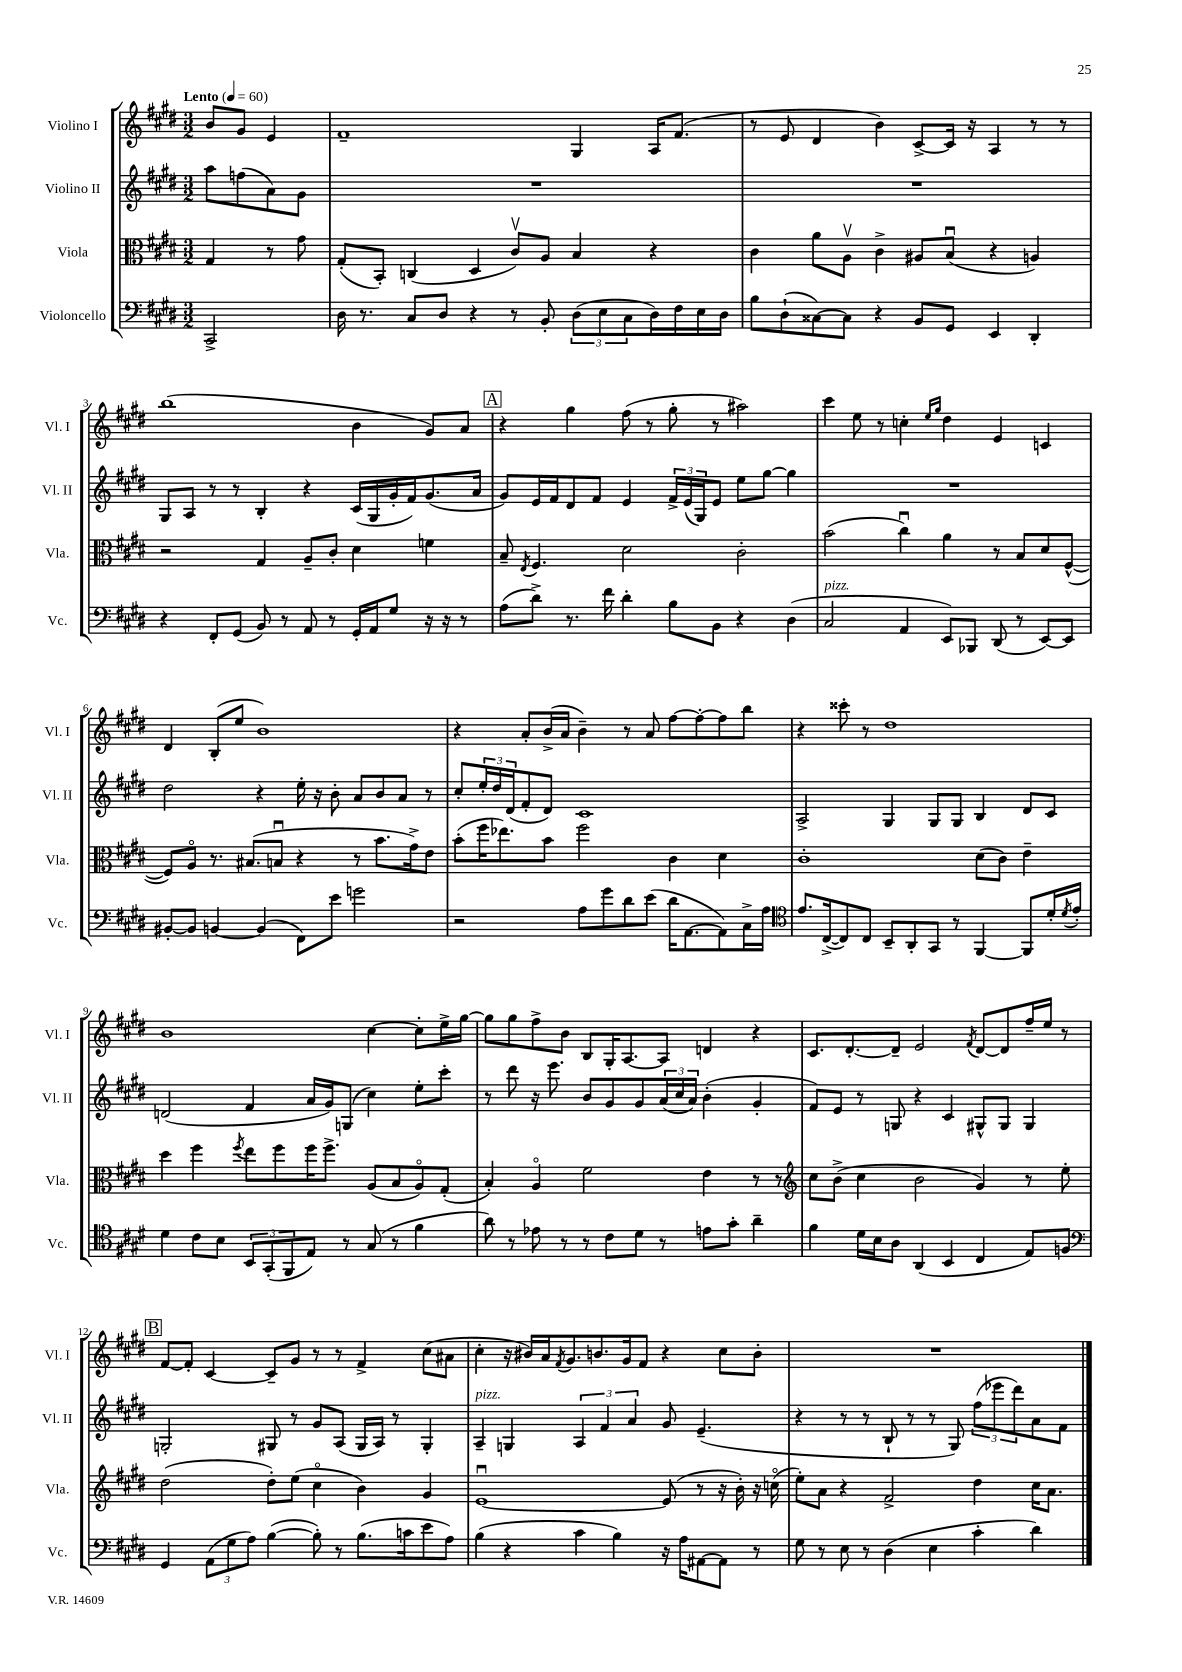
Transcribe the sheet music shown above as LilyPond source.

<<
\new StaffGroup <<
\new Staff = "s0" \with { instrumentName = "Violino I" shortInstrumentName = "Vl. I" } {
    \clef treble \key e \major \numericTimeSignature \time 3/2 \partial 2 \tempo "Lento" 4 = 60
    b'8 gis'8 e'4 |
    fis'1-- gis4 a16 fis'8.( |
    r8 e'8 dis'4 b'4) cis'8~-> cis'16 r16 a4 r8 r8 |
    b''1( b'4 gis'8) a'8 |
    \mark \markup { \box "A" } r4 gis''4 fis''8( r8 gis''8-. r8 ais''2) |
    cis'''4 e''8 r8 c''4-. \grace { e''16 gis''16 } dis''4 e'4 c'4 |
    dis'4 b8-.( e''8 b'1) |
    r4 a'8-. b'16->( a'16 b'4--) r8 a'8 fis''8~ fis''8~-. fis''8 b''8 |
    r4 cisis'''8-. r8 dis''1 |
    b'1 cis''4~ cis''8-. e''16-> gis''16~ |
    gis''8 gis''8 fis''8-> b'8 b8 gis16-. a8.~ a8 d'4 r4 |
    cis'8. dis'8.~-. dis'8-- e'2 \acciaccatura { fis'8 } dis'8~ dis'8 fis''16-- e''16 r8 |
    \mark \markup { \box "B" } fis'8~ fis'8-. cis'4~ cis'8-- gis'8 r8 r8 fis'4-> cis''8( ais'8 |
    cis''4-. r16 bis'16) a'16 \acciaccatura { fis'8 } gis'8. b'8. gis'16 fis'8 r4 cis''8 b'8-. |
    R1. \bar "|." |
}
\new Staff = "s1" \with { instrumentName = "Violino II" shortInstrumentName = "Vl. II" } {
    \clef treble \key e \major \numericTimeSignature \time 3/2 \partial 2
    a''8 f''8( a'8) gis'8 |
    R1. |
    R1. |
    gis8 a8 r8 r8 b4-. r4 cis'16( gis16 gis'16-. fis'16) gis'8.( a'16 |
    \mark \markup { \box "A" } gis'8) e'16 fis'16 dis'8 fis'8 e'4 \tuplet 3/2 { fis'16-> e'16( gis16) } e'8 e''8 gis''8~ gis''4 |
    R1. |
    dis''2 r4 e''16-. r16 b'8-. a'8 b'8 a'8 r8 |
    cis''8-. \tuplet 3/2 { e''16-. dis''16 dis'16( } fis'8-. dis'8) cis'1 |
    a2-> gis4 gis8 gis8 b4 dis'8 cis'8 |
    d'2( fis'4 a'16 gis'16) g8( cis''4) e''8-. cis'''8-. |
    r8 dis'''8 r16 e'''8. b'8 gis'8 gis'8 \tuplet 3/2 { a'16( cis''16 a'16) } b'4-.( gis'4-. |
    fis'8) e'8 r8 g8 r4 cis'4 gis8-^ gis8 gis4 |
    \mark \markup { \box "B" } g2-. gis8 r8 gis'8 a8( gis16 a16) r8 gis4-. |
    a4--^\markup { \italic "pizz." } g4 \tuplet 3/2 { a4 fis'4 a'4 } gis'8 e'4.--( |
    r4 r8 r8 b8-! r8 r8 gis8) \tuplet 3/2 { fis''8( ees'''8 dis'''8) } a'8 fis'8 \bar "|." |
}
\new Staff = "s2" \with { instrumentName = "Viola" shortInstrumentName = "Vla." } {
    \clef alto \key e \major \numericTimeSignature \time 3/2 \partial 2
    gis4 r8 gis'8 |
    gis8-.( b,8-.) c4( dis4 cis'8\upbow) a8 b4 r4 |
    cis'4 a'8 a8\upbow cis'4-> ais8 b8\downbow( r4 a4) |
    r2 gis4 a8-- cis'8-. dis'4 f'4 |
    \mark \markup { \box "A" } b8-- \acciaccatura { e8 } fis4. dis'2 cis'2-. |
    b'2( cis''4\downbow) a'4 r8 b8 dis'8 fis8~-^( |
    fis8) a8\flageolet r8. bis8.( b8\downbow r4 r8 b'8. gis'16->) e'8 |
    b'8-.( fis''16 ees''8.) b'8 fis''2 cis'4 dis'4 |
    cis'1-. dis'8( cis'8) e'4-- |
    dis''4 fis''4 \acciaccatura { fis''8 } e''8 fis''8 fis''16 fis''8.-> a8( b8 a8\flageolet) gis8-.( |
    b4-.) a4\flageolet fis'2 e'4 r8 r8 |
    \clef treble cis''8 b'8->( cis''4 b'2 gis'4) r8 e''8-. |
    \mark \markup { \box "B" } dis''2( dis''8-.) e''8( cis''4\flageolet b'4) gis'4 |
    e'1~\downbow e'8( r8 r16 b'16-.) r16 c''16\flageolet( |
    e''8-.) a'8 r4 fis'2-> dis''4 cis''16 a'8. \bar "|." |
}
\new Staff = "s3" \with { instrumentName = "Violoncello" shortInstrumentName = "Vc." } {
    \clef bass \key e \major \numericTimeSignature \time 3/2 \partial 2
    cis,2-> |
    dis16 r8. cis8 dis8 r4 r8 b,8-. \tuplet 3/2 { dis8( e8 cis8 } dis16) fis16 e16 dis16 |
    b8 dis8-!( cisis8~) cisis8 r4 b,8 gis,8 e,4 dis,4-. |
    r4 fis,8-. gis,8( b,8) r8 a,8 r8 gis,16-. a,16 gis8 r16 r16 r8 |
    \mark \markup { \box "A" } a8( dis'8->) r8. fis'16 dis'4-. b8 b,8 r4 dis4( |
    cis2^\markup { \italic "pizz." } a,4 e,8) bes,,8 dis,8( r8 e,8~) e,8 |
    bis,8~-. bis,8 b,4~ b,4( fis,8) e'8 g'2 |
    r2 a8 gis'8 dis'8 e'8( dis'16 a,8.~ a,8) cis16-> a16 |
    \clef tenor e'8. cis16~->( cis8) cis8 b,8-- a,8-. gis,8 r8 fis,4~ fis,8 dis'16-. \acciaccatura { dis'8 } e'16-. |
    dis'4 cis'8 b8 \tuplet 3/2 { b,8 gis,8-.( fis,8 } e8) r8 gis8( r8 fis'4 |
    a'8) r8 ees'8 r8 r8 cis'8 dis'8 r8 e'8 gis'8-. a'4-- |
    fis'4 dis'16 b16 a8 a,4( b,4 cis4 e8) f8 |
    \mark \markup { \box "B" } \clef bass gis,4 \tuplet 3/2 { a,8( gis8 a8) } b4~( b8-.) r8 b8.( c'16 e'8 a8) |
    b4( r4 cis'4 b4) r16 a16 ais,8~ ais,8 r8 |
    gis8 r8 e8 r8 dis4( e4 cis'4-. dis'4) \bar "|." |
}
>>
>>
